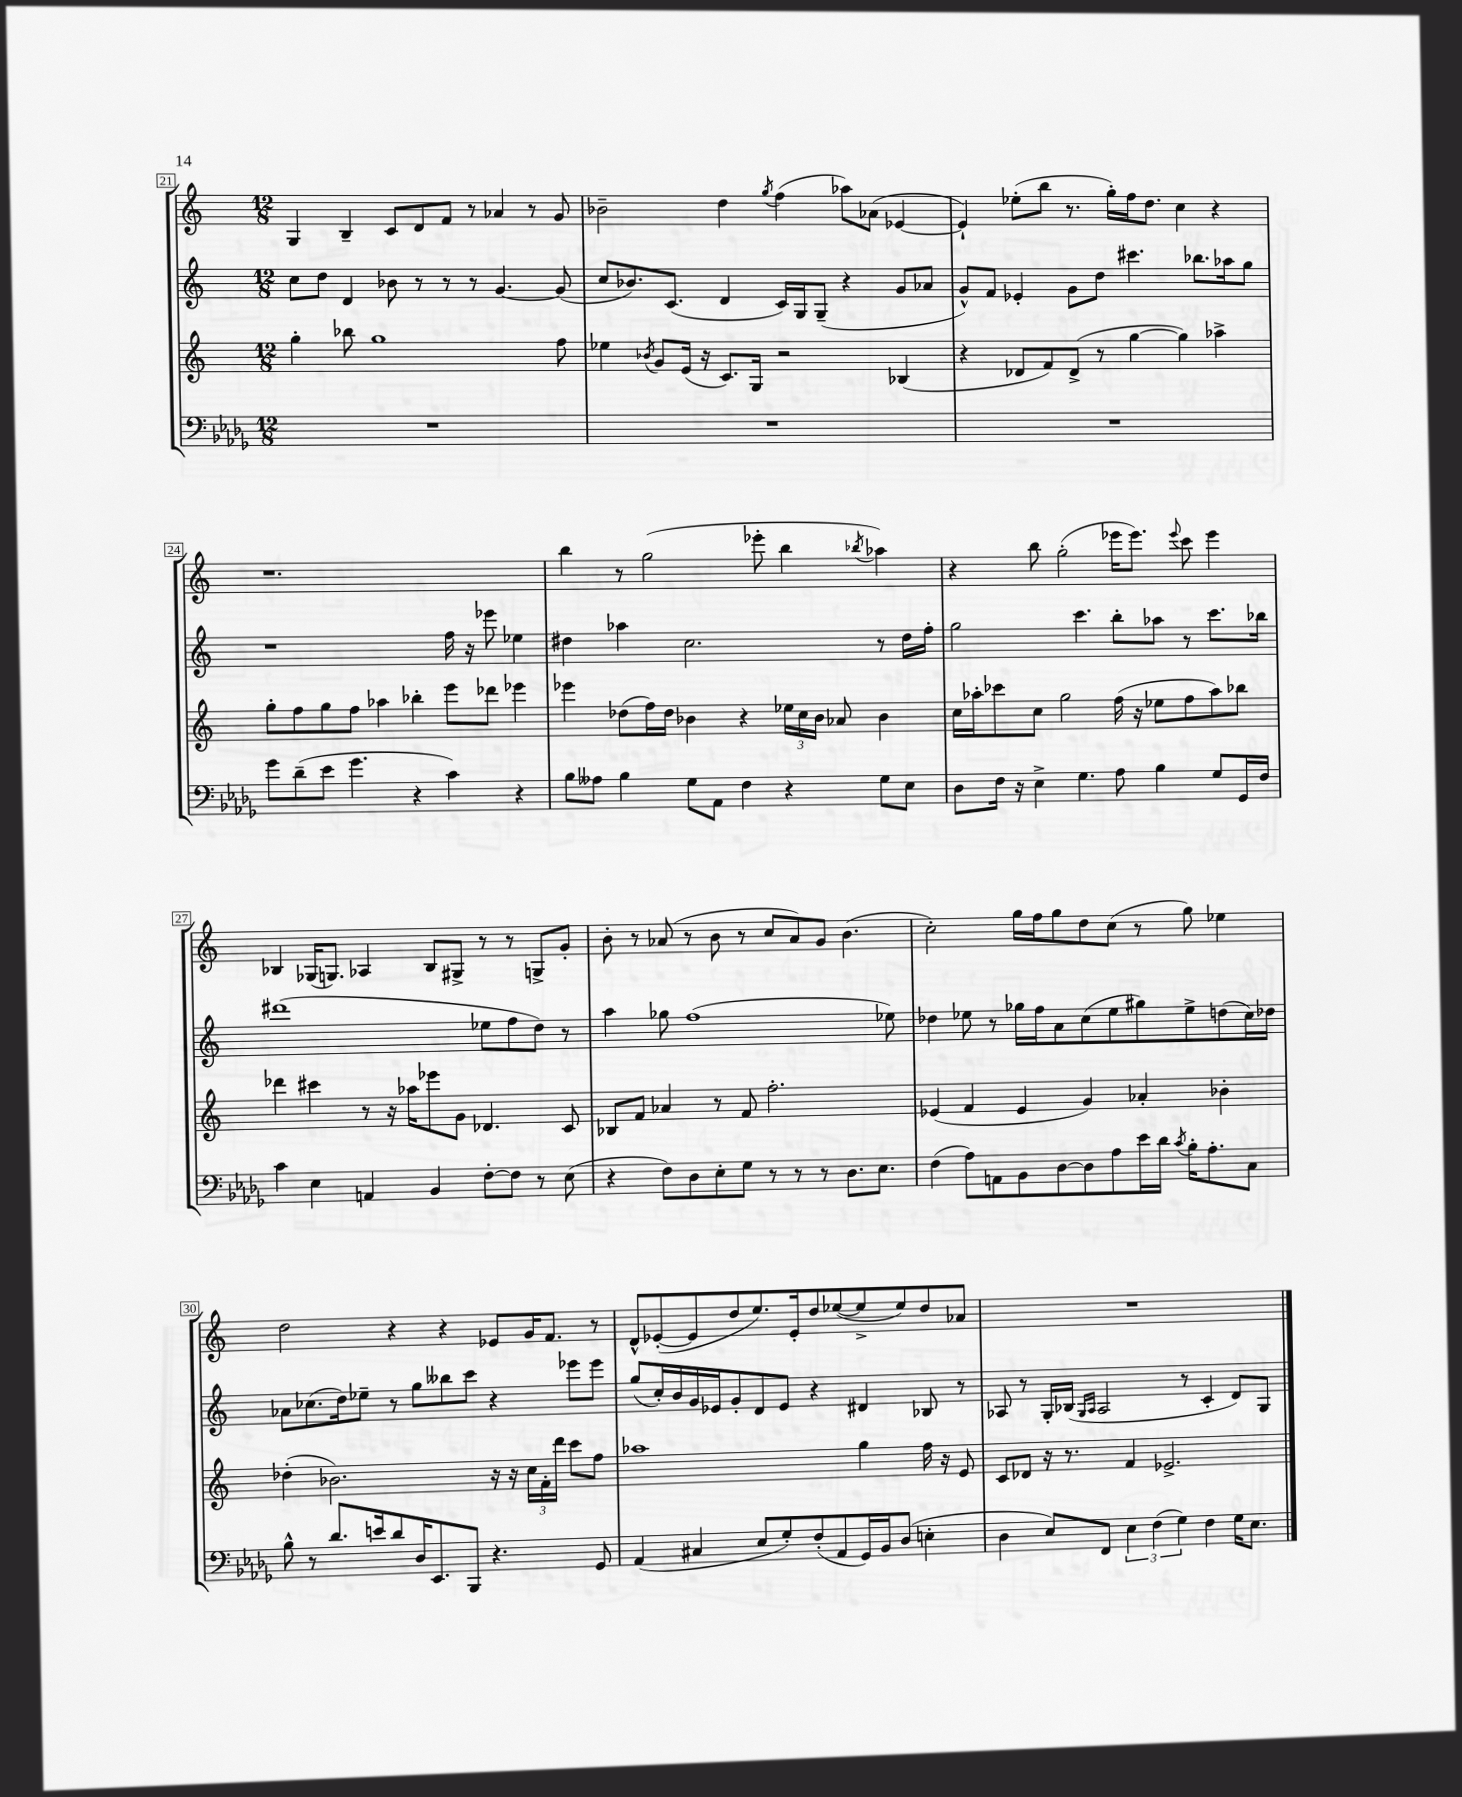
<<
\new StaffGroup <<
\new Staff = "s0" {
    \clef treble \key c \major \numericTimeSignature \time 12/8
    \autoBeamOff g4 b4-- c'8[ d'8 f'8] r8 aes'4 r8 g'8 |
    bes'2-- d''4 \acciaccatura { g''8 } f''4( aes''8[) aes'8]( ees'4~ |
    ees'4-!) ees''8[-.( b''8] r8. g''16[-.) f''16 d''8.] c''4 r4 |
    r1. |
    b''4 r8 g''2( ees'''8-. b''4 \acciaccatura { bes''8 } aes''4) |
    r4 b''8 g''2-.( ees'''16[ ees'''8.]) \appoggiatura { ees'''8 } c'''8 ees'''4 |
    bes4 ges16[( g8.]) aes4 bes8[ gis8]-> r8 r8 g8[-> g'8]-. |
    b'8-. r8 aes'8( r8 b'8 r8 c''8[ aes'8) g'8] b'4.( |
    c''2-.) g''16[ f''16 g''8 d''8 c''8]( r8 g''8) ees''4 |
    d''2 r4 r4 ees'8[ g'16 f'8.] r8 |
    d'8[-^ ees'8~-.( ees'8 d''8 e''8.) ees'16-. d''8 ees''8~( ees''8-> ees''8) d''8 aes'8] |
    R1. \bar "|." |
}
\new Staff = "s1" {
    \clef treble \key c \major \numericTimeSignature \time 12/8
    \autoBeamOff c''8[ d''8] d'4 bes'8 r8 r8 r8 g'4.~ g'8( |
    c''8[ bes'8.) c'8.]( d'4 c'16[) g16 g8]--( r4 g'8[ aes'8] |
    g'8[-^) f'8] ees'4-. g'8[ d''8] cis'''4. bes''8.[ aes''16 g''8] |
    r1 f''16 r16 ees'''8 ees''4 |
    dis''4 aes''4 c''2. r8 dis''16[ f''16]-. |
    g''2 c'''4. b''8[-. aes''8] r8 c'''8.[ bes''16] |
    dis'''1( ees''8[ f''8 d''8]) r8 |
    a''4 ges''8 f''1( ees''8) |
    des''4 ees''8 r8 ges''16[ f''16 a'8 c''8( ees''8 gis''8) ees''8-> d''8( c''16) des''16] |
    aes'8[ ces''8.( d''16) ees''8]-- r8 g''8[ beses''8 c'''8] r4 ees'''8[ ees'''8] |
    g''8[( c''16-.) b'16 g'16 ees'16 g'8-. d'8 ees'8] r4 dis'4 bes8 r8 |
    aes8 r8 g16[-. bes16]( \grace { g16[ aes16] } aes2 r8 c'4-. d'8[) g8] \bar "|." |
}
\new Staff = "s2" {
    \clef treble \key c \major \numericTimeSignature \time 12/8
    \autoBeamOff g''4-. bes''8 g''1 f''8 |
    ees''4 \acciaccatura { bes'8 } g'8[ e'16]( r16 c'8.[) g16] r2 bes4( |
    r4 des'8[ f'8) des'8]->( r8 g''4~ g''4) aes''4-> |
    g''8[-. f''8 g''8 f''8] aes''4 bes''4-. e'''8[ des'''8] ees'''4 |
    ees'''4 des''8[( f''16) des''16] bes'4 r4 \tuplet 3/2 { ees''16[ c''16 bes'16] } aes'8 bes'4 |
    c''16[ aes''16-. ces'''8 c''8] g''2 f''16( r16 ees''8[ f''8 aes''8) bes''8] |
    des'''4 cis'''4 r8 r16 aes''16[ ees'''8 g'8] des'4. c'8 |
    bes8[ f'8] aes'4 r8 f'8 f''2.-. |
    ees'4( f'4 ees'4 g'4) aes'4-. bes'4-. |
    des''4-.( bes'2.) r16 r16 \tuplet 3/2 { c''16[ f'16-. d'''16] } c'''8[ f''8] |
    aes''1 g''4 f''16 r16 e'8 |
    c'8[ des'8] r16 r8. f'4 ees'2.-> \bar "|." |
}
\new Staff = "s3" {
    \clef bass \key des \major \numericTimeSignature \time 12/8
    \autoBeamOff R1. |
    R1. |
    R1. |
    ges'8[ des'8--( ees'8] ges'4. r4 c'4) r4 |
    bes8[ aeses8] bes4 ges8[ aes,8] f4 r4 ges8[ ees8] |
    des8[ f16] r16 ees4-> ges4. aes8 bes4 ges8[ ges,16 f16] |
    c'4 ees4 a,4 bes,4 f8[~-. f8] r8 ees8( |
    r4 f8[) des8 ees8-. ges8] r8 r8 r8 des8.[ ees8.] |
    f4( aes8[) a,8 bes,8 des8~ des8 aes8 ees'16 des'16] \acciaccatura { c'8 } bes16[-. aes8.-. c8] |
    bes8-^ r8 des'8.[ e'16 des'8 des16 ees,8. bes,,8] r4. ges,8 |
    aes,4( cis4 ees8[ ges8-.) f8-.( aes,8 ges,16) bes,16 des8]( e4-. |
    des4 ees8[) f,8] \tuplet 3/2 { ees4 f4( ges4) } f4 ges16[ ees8.] \bar "|." |
}
>>
>>
\layout { \context { \Score currentBarNumber = #21 \override BarNumber.stencil = #(make-stencil-boxer 0.1 0.3 ly:text-interface::print) } }
